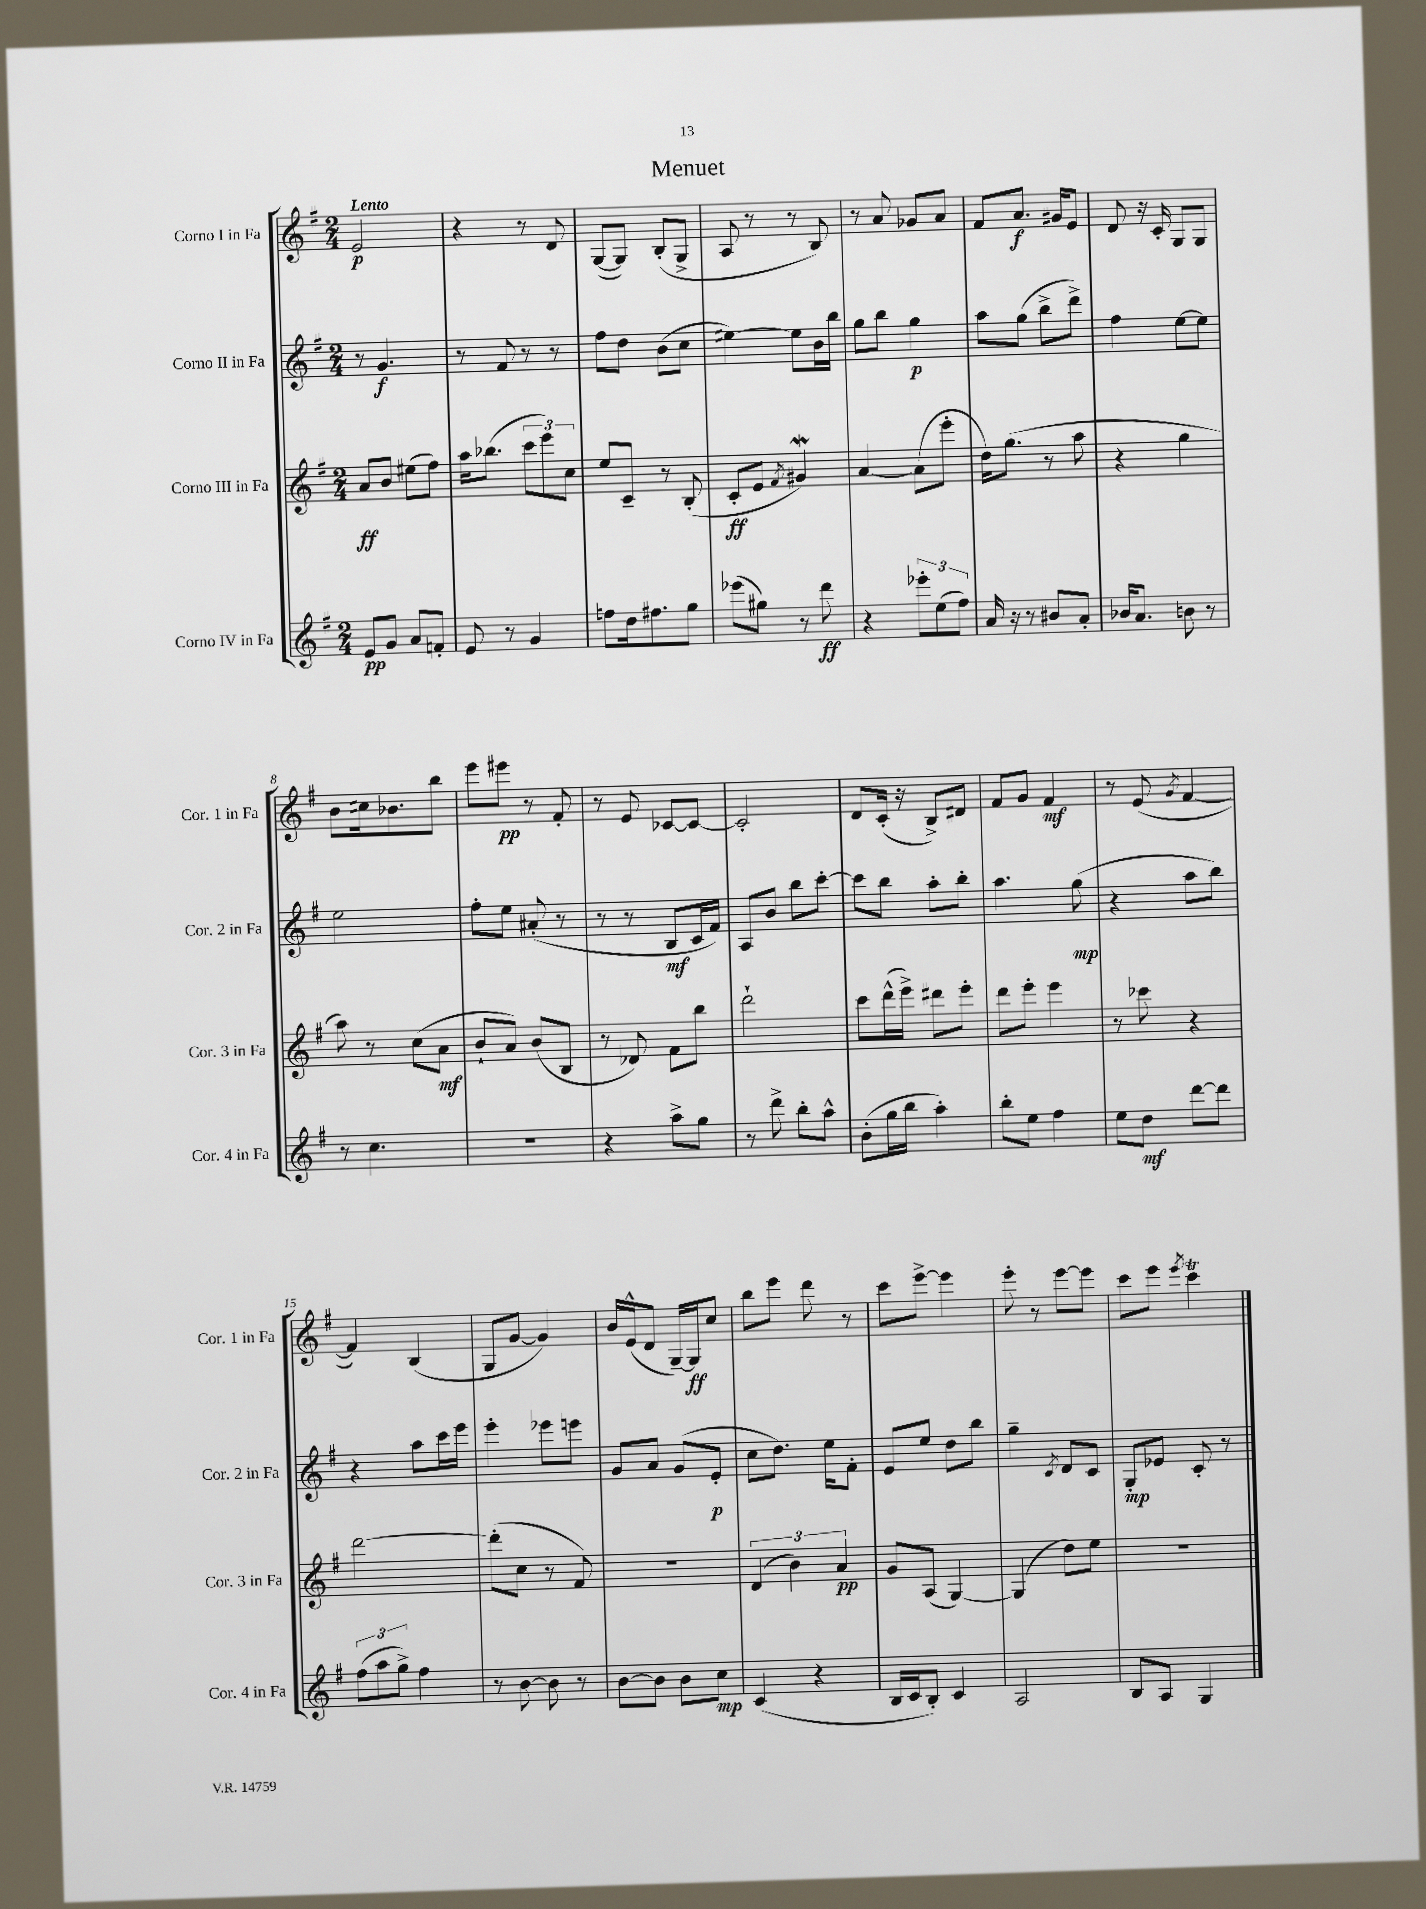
\header { title = "Menuet" }
<<
\new StaffGroup <<
\new Staff = "s0" \with { instrumentName = "Corno I in Fa" shortInstrumentName = "Cor. 1 in Fa" } {
    \clef treble \key g \major \numericTimeSignature \time 2/4 \tempo "Lento"
    e'2\p |
    r4 r8 d'8 |
    g8~( g8) b8-.( g8-> |
    a8 r8 r8 b8) |
    r8 a'8 ges'8 a'8 |
    fis'8 a'8.\f gis'16 e'8 |
    d'8 r16 c'16-. g8 g8 |
    b'8 cis''16 bes'8. b''8 |
    e'''8 eis'''8\pp r8 fis'8-. |
    r8 e'8 ces'8~ ces'8~ |
    ces'2-. |
    d'8 c'16-.( r16 b8->) dis'8 |
    fis'8 g'8 fis'4\mf |
    r8 e'8( \acciaccatura { g'8 } fis'4~ |
    fis'4) b4( |
    g8 g'8~ g'4) |
    b'16 e'16-^( d'8 g16~--) g16\ff c''8 |
    b''8 e'''8 d'''8 r8 |
    c'''8 e'''8~-> e'''4 |
    e'''8-. r8 e'''8~ e'''8 |
    c'''8 e'''8 \acciaccatura { e'''8 } c'''4\trill \bar "|." |
}
\new Staff = "s1" \with { instrumentName = "Corno II in Fa" shortInstrumentName = "Cor. 2 in Fa" } {
    \clef treble \key g \major \numericTimeSignature \time 2/4
    r8 g'4.\f |
    r8 fis'8 r8 r8 |
    fis''8 d''8 b'8( c''8 |
    eis''4~) eis''8 b'16 b''16 |
    g''8 b''8 g''4\p |
    a''8 g''8( b''8-> d'''8->) |
    fis''4 e''8~ e''8 |
    e''2 |
    fis''8-. e''8 ais'8-.( r8 |
    r8 r8 b8\mf c'16 fis'16) |
    a8 b'8 b''8 c'''8~-. |
    c'''8 b''8 a''8-. b''8-. |
    a''4. g''8\mp( |
    r4 a''8 b''8) |
    r4 a''8 c'''16 e'''16 |
    e'''4-. ees'''8 e'''8 |
    g'8 a'8 g'8( e'8-.\p |
    c''8 d''8.) e''16 fis'8-. |
    e'8 e''8 d''8 b''8 |
    g''4-- \acciaccatura { c'8 } d'8 c'8 |
    g8-.\mp ees'8 c'8-. r8 \bar "|." |
}
\new Staff = "s2" \with { instrumentName = "Corno III in Fa" shortInstrumentName = "Cor. 3 in Fa" } {
    \clef treble \key g \major \numericTimeSignature \time 2/4
    a'8\ff b'8 eis''8( fis''8) |
    a''16 bes''8.( \tuplet 3/2 { c'''8 e'''8) c''8 } |
    e''8 c'8-- r8 b8-.( |
    c'8-.\ff e'8 \acciaccatura { fis'8 } gis'4\mordent) |
    a'4~ a'8( e'''8-. |
    d''16) g''8.( r8 a''8 |
    r4 g''4 |
    a''8) r8 c''8( a'8\mf |
    b'8-! a'8) b'8( b8 |
    r8 des'8) fis'8 b''8 |
    d'''2-! |
    c'''8 d'''16-^( e'''16->) dis'''8 e'''8-. |
    d'''8 e'''8-. e'''4 |
    r8 ces'''8 r4 |
    d'''2~ |
    d'''8-.( c''8 r8 fis'8) |
    R2 |
    \tuplet 3/2 { d'4( b'4) a'4\pp } |
    g'8 a8( g4~) |
    g4( d''8) e''8 |
    R2 \bar "|." |
}
\new Staff = "s3" \with { instrumentName = "Corno IV in Fa" shortInstrumentName = "Cor. 4 in Fa" } {
    \clef treble \key g \major \numericTimeSignature \time 2/4
    e'8\pp g'8 a'8 f'8-. |
    e'8 r8 g'4 |
    f''8 d''16 fis''8. g''8 |
    ees'''8( gis''8) r8 d'''8\ff |
    r4 \tuplet 3/2 { ees'''8-. e''8( fis''8) } |
    a'16 r16 r8 bis'8 a'8-. |
    bes'16 a'8. b'8 r8 |
    r8 c''4. |
    R2 |
    r4 a''8-> g''8 |
    r8 d'''8-> b''8-. a''8-^ |
    b'8-.( g''16 b''16 a''4-.) |
    b''8-. e''8 fis''4 |
    e''8 d''8\mf d'''8~ d'''8 |
    \tuplet 3/2 { fis''8( a''8 g''8->) } fis''4 |
    r8 b'8~ b'8 r8 |
    b'8~ b'8 b'8 c''8\mp |
    c'4( r4 |
    b16 c'16 b8-.) c'4 |
    a2 |
    b8 a8 g4 \bar "|." |
}
>>
>>
